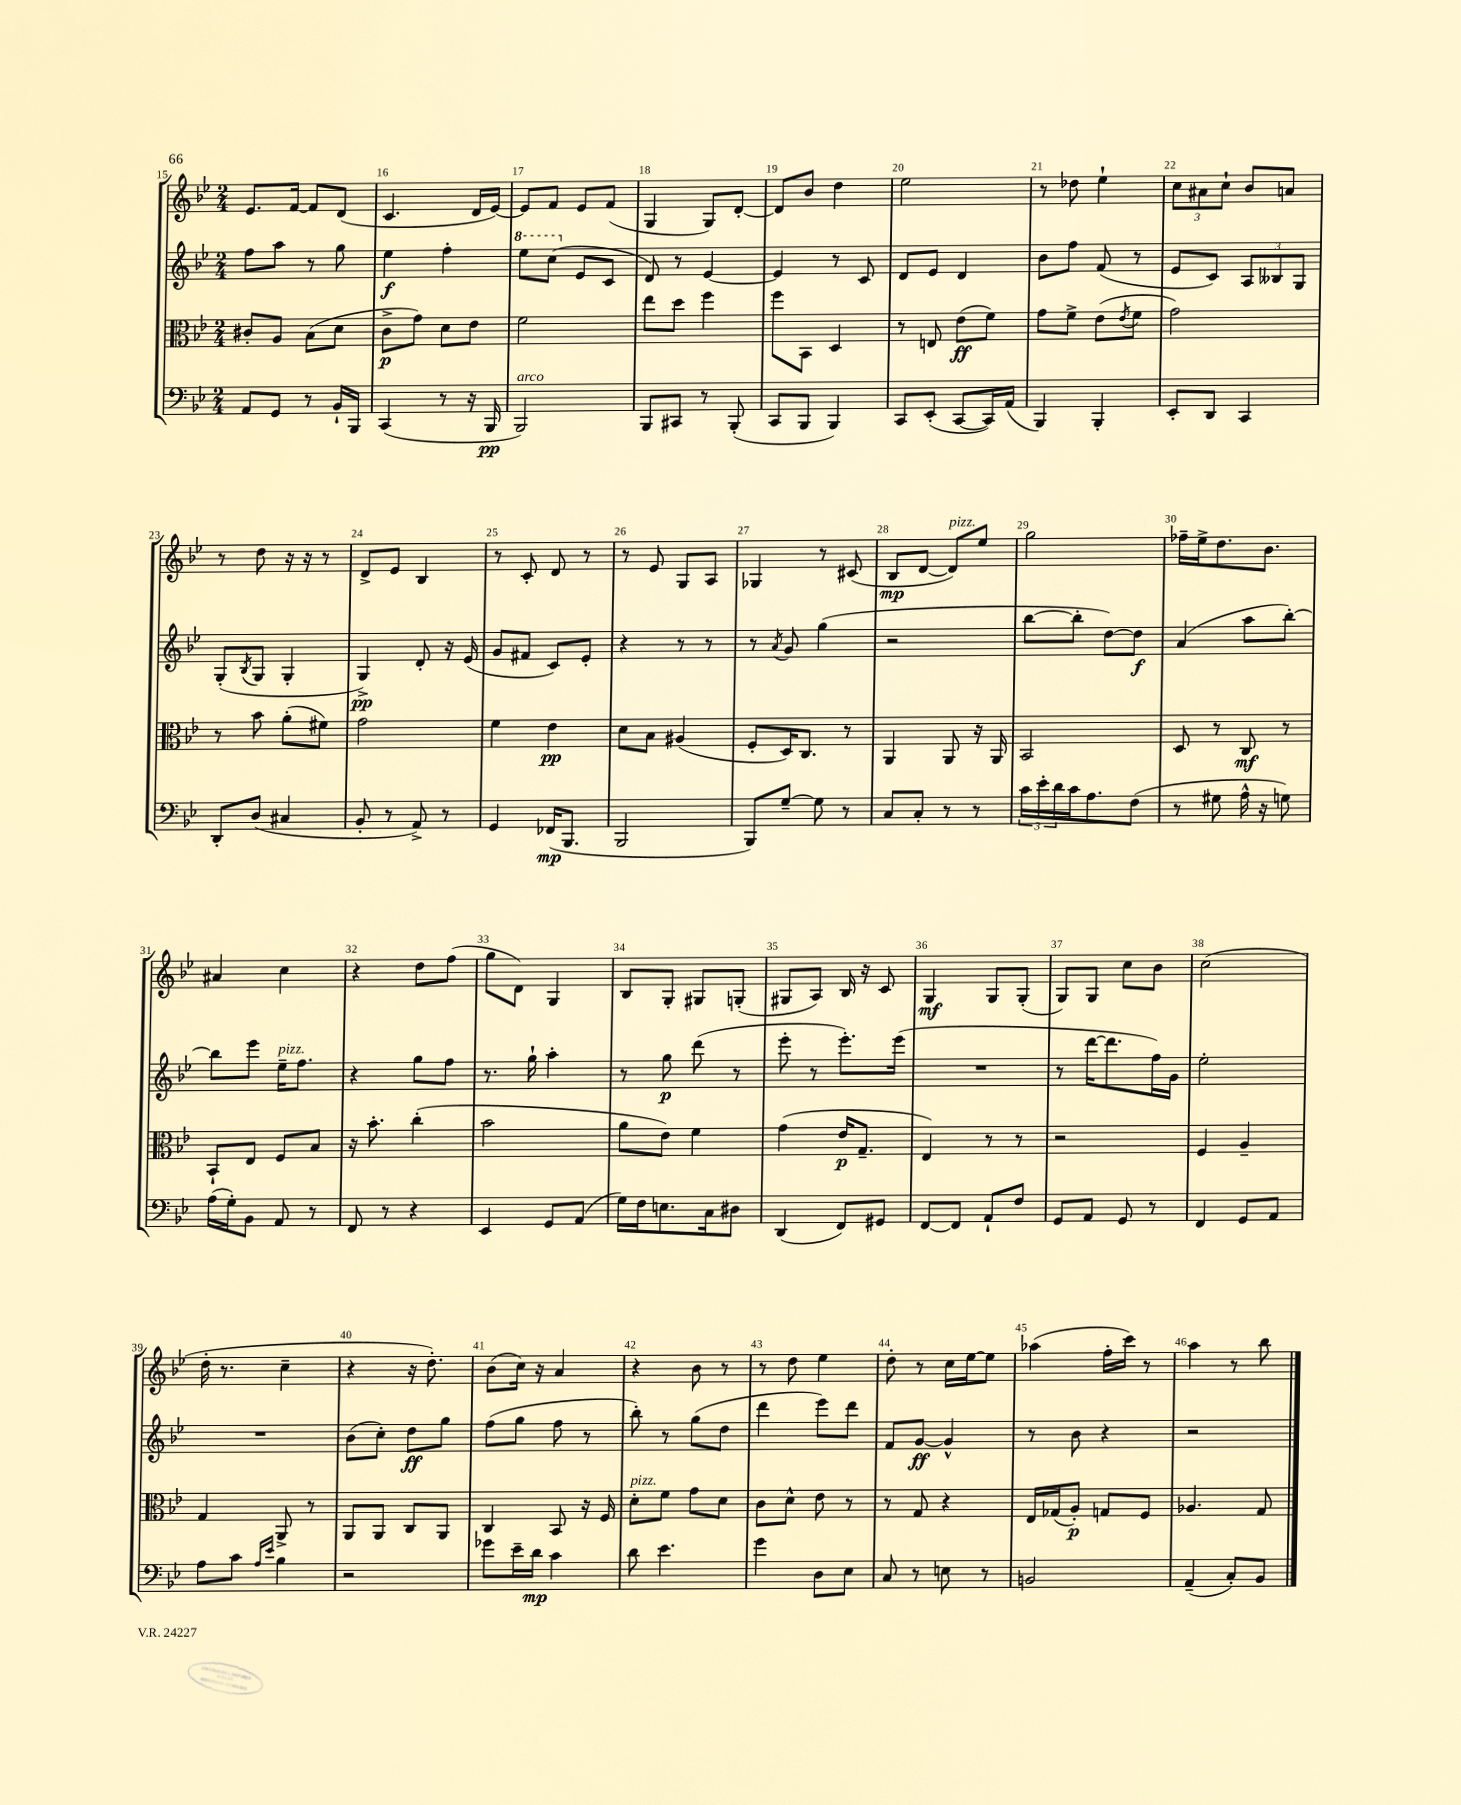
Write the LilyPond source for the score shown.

<<
\new StaffGroup <<
\new Staff = "s0" {
    \clef treble \key bes \major \numericTimeSignature \time 2/4
    ees'8. f'16~ f'8 d'8( |
    c'4. d'16 ees'16~) |
    ees'8 f'8 ees'8 f'8( |
    g4 g8) d'8~-. |
    d'8 bes'8 d''4 |
    ees''2 |
    r8 des''8 ees''4-! |
    \tuplet 3/2 { c''8 ais'8 c''8-! } bes'8 a'8 |
    r8 d''8 r16 r16 r8 |
    d'8-> ees'8 bes4 |
    r8 c'8-. d'8 r8 |
    r8 ees'8 g8 a8 |
    ges4 r8 cis'8( |
    bes8\mp d'8~ d'8^\markup { \italic "pizz." }) ees''8 |
    g''2 |
    fes''16-- ees''16-> d''8. bes'8. |
    ais'4 c''4 |
    r4 d''8 f''8( |
    g''8 d'8) g4 |
    bes8 g8-. gis8 g8-.( |
    gis8 a8) bes16 r16 c'8 |
    g4\mf g8 g8-.( |
    g8) g8 c''8 bes'8 |
    c''2( |
    d''16-. r8. c''4-- |
    r4 r16 d''8.-.) |
    bes'8( c''16) r16 a'4 |
    r4 bes'8 r8 |
    r8 d''8 ees''4 |
    d''8-. r8 c''16 ees''16~ ees''8 |
    aes''4( f''16-. c'''16) r8 |
    a''4 r8 bes''8 \bar "|." |
}
\new Staff = "s1" {
    \clef treble \key bes \major \numericTimeSignature \time 2/4
    f''8 a''8 r8 g''8 |
    ees''4\f f''4-. |
    \ottava #1 ees'''8 c'''8( \ottava #0 ees'8 c'8 |
    d'8) r8 ees'4~ |
    ees'4 r8 c'8 |
    d'8 ees'8 d'4 |
    bes'8 f''8 f'8( r8 |
    ees'8 c'8) \tuplet 3/2 { a8 beses8 g8 } |
    g8-.( \acciaccatura { bes8 } g8 g4-. |
    g4->\pp) d'8-. r16 ees'16( |
    g'8 fis'8 c'8) ees'8-. |
    r4 r8 r8 |
    r8 \acciaccatura { a'8 } g'8 g''4( |
    r2 |
    bes''8~ bes''8-. d''8~) d''8\f |
    a'4( a''8 bes''8~-.) |
    bes''8 ees'''8 ees''16--^\markup { \italic "pizz." } f''8. |
    r4 g''8 f''8 |
    r8. g''16-! a''4-. |
    r8 g''8\p d'''8( r8 |
    ees'''8-. r8 ees'''8.-.) ees'''16( |
    R2 |
    r8 d'''16~ d'''8. f''16) g'16 |
    ees''2-. |
    R2 |
    bes'8( c''8-.) d''8\ff g''8 |
    f''8( g''8 f''8 r8 |
    bes''8-.) r8 g''8( d''8 |
    d'''4 ees'''8) d'''8 |
    f'8 g'8~\ff g'4-^ |
    r8 bes'8 r4 |
    r2 \bar "|." |
}
\new Staff = "s2" {
    \clef alto \key bes \major \numericTimeSignature \time 2/4
    cis'8-. a8 bes8( d'8 |
    c'8->\p g'8) d'8 ees'8 |
    f'2 |
    ees''8 d''8 f''4 |
    f''8 bes,8 d4 |
    r8 e8 ees'8\ff( f'8) |
    g'8 f'8-> ees'8( \acciaccatura { ees'8 } f'8 |
    g'2) |
    r8 bes'8 a'8-.( fis'8) |
    g'2 |
    f'4 ees'4\pp |
    d'8 bes8 ais4( |
    f8-. d16) c8. r8 |
    a,4 a,8 r16 a,16 |
    bes,2 |
    d8 r8 c8\mf r8 |
    bes,8-! ees8 f8 bes8 |
    r16 bes'8.-. c''4-.( |
    bes'2 |
    a'8 ees'8) f'4 |
    g'4( ees'16\p g8.-- |
    ees4) r8 r8 |
    r2 |
    f4 a4-- |
    g4 a,8-> r8 |
    a,8 a,8 c8 a,8 |
    c4 bes,8 r16 f16 |
    d'8-.^\markup { \italic "pizz." } f'8 g'8 d'8 |
    c'8 d'8-^ ees'8 r8 |
    r8 g8 r4 |
    ees16 ges16( a8-.\p) g8 f8 |
    aes4. g8 \bar "|." |
}
\new Staff = "s3" {
    \clef bass \key bes \major \numericTimeSignature \time 2/4
    a,8 g,8 r8 bes,16-! bes,,16 |
    c,4( r8 r16 bes,,16\pp |
    bes,,2^\markup { \italic "arco" }) |
    bes,,8 cis,8 r8 bes,,8-.( |
    c,8 bes,,8 bes,,4) |
    c,8 ees,8-.( c,8~ c,16) a,16( |
    bes,,4) bes,,4-. |
    ees,8-. d,8 c,4 |
    d,8-. d8( cis4 |
    bes,8-. r8 a,8->) r8 |
    g,4 fes,16\mp( bes,,8. |
    bes,,2 |
    bes,,8) g8~-- g8 r8 |
    c8 c8-. r8 r8 |
    \tuplet 3/2 { c'16 ees'16-. d'16 } c'16 a8. f8( |
    r8 gis8 a16-^ r16 g8) |
    a16( g16-.) bes,8 a,8 r8 |
    f,8 r8 r4 |
    ees,4 g,8 a,8( |
    g16) f16 e8. c16 dis8 |
    d,4( f,8) gis,8 |
    f,8~ f,8 a,8-! f8 |
    g,8 a,8 g,8 r8 |
    f,4 g,8 a,8 |
    a8 c'8 \grace { a16 ees'16 } bes4 |
    r2 |
    ges'8 ees'16-- d'16\mp c'4 |
    d'8 ees'4. |
    g'4 d8 ees8 |
    c8 r8 e8 r8 |
    b,2 |
    a,4--( c8-.) bes,8 \bar "|." |
}
>>
>>
\layout { \context { \Score currentBarNumber = #15 \override BarNumber.break-visibility = ##(#f #t #t) barNumberVisibility = #all-bar-numbers-visible } }
